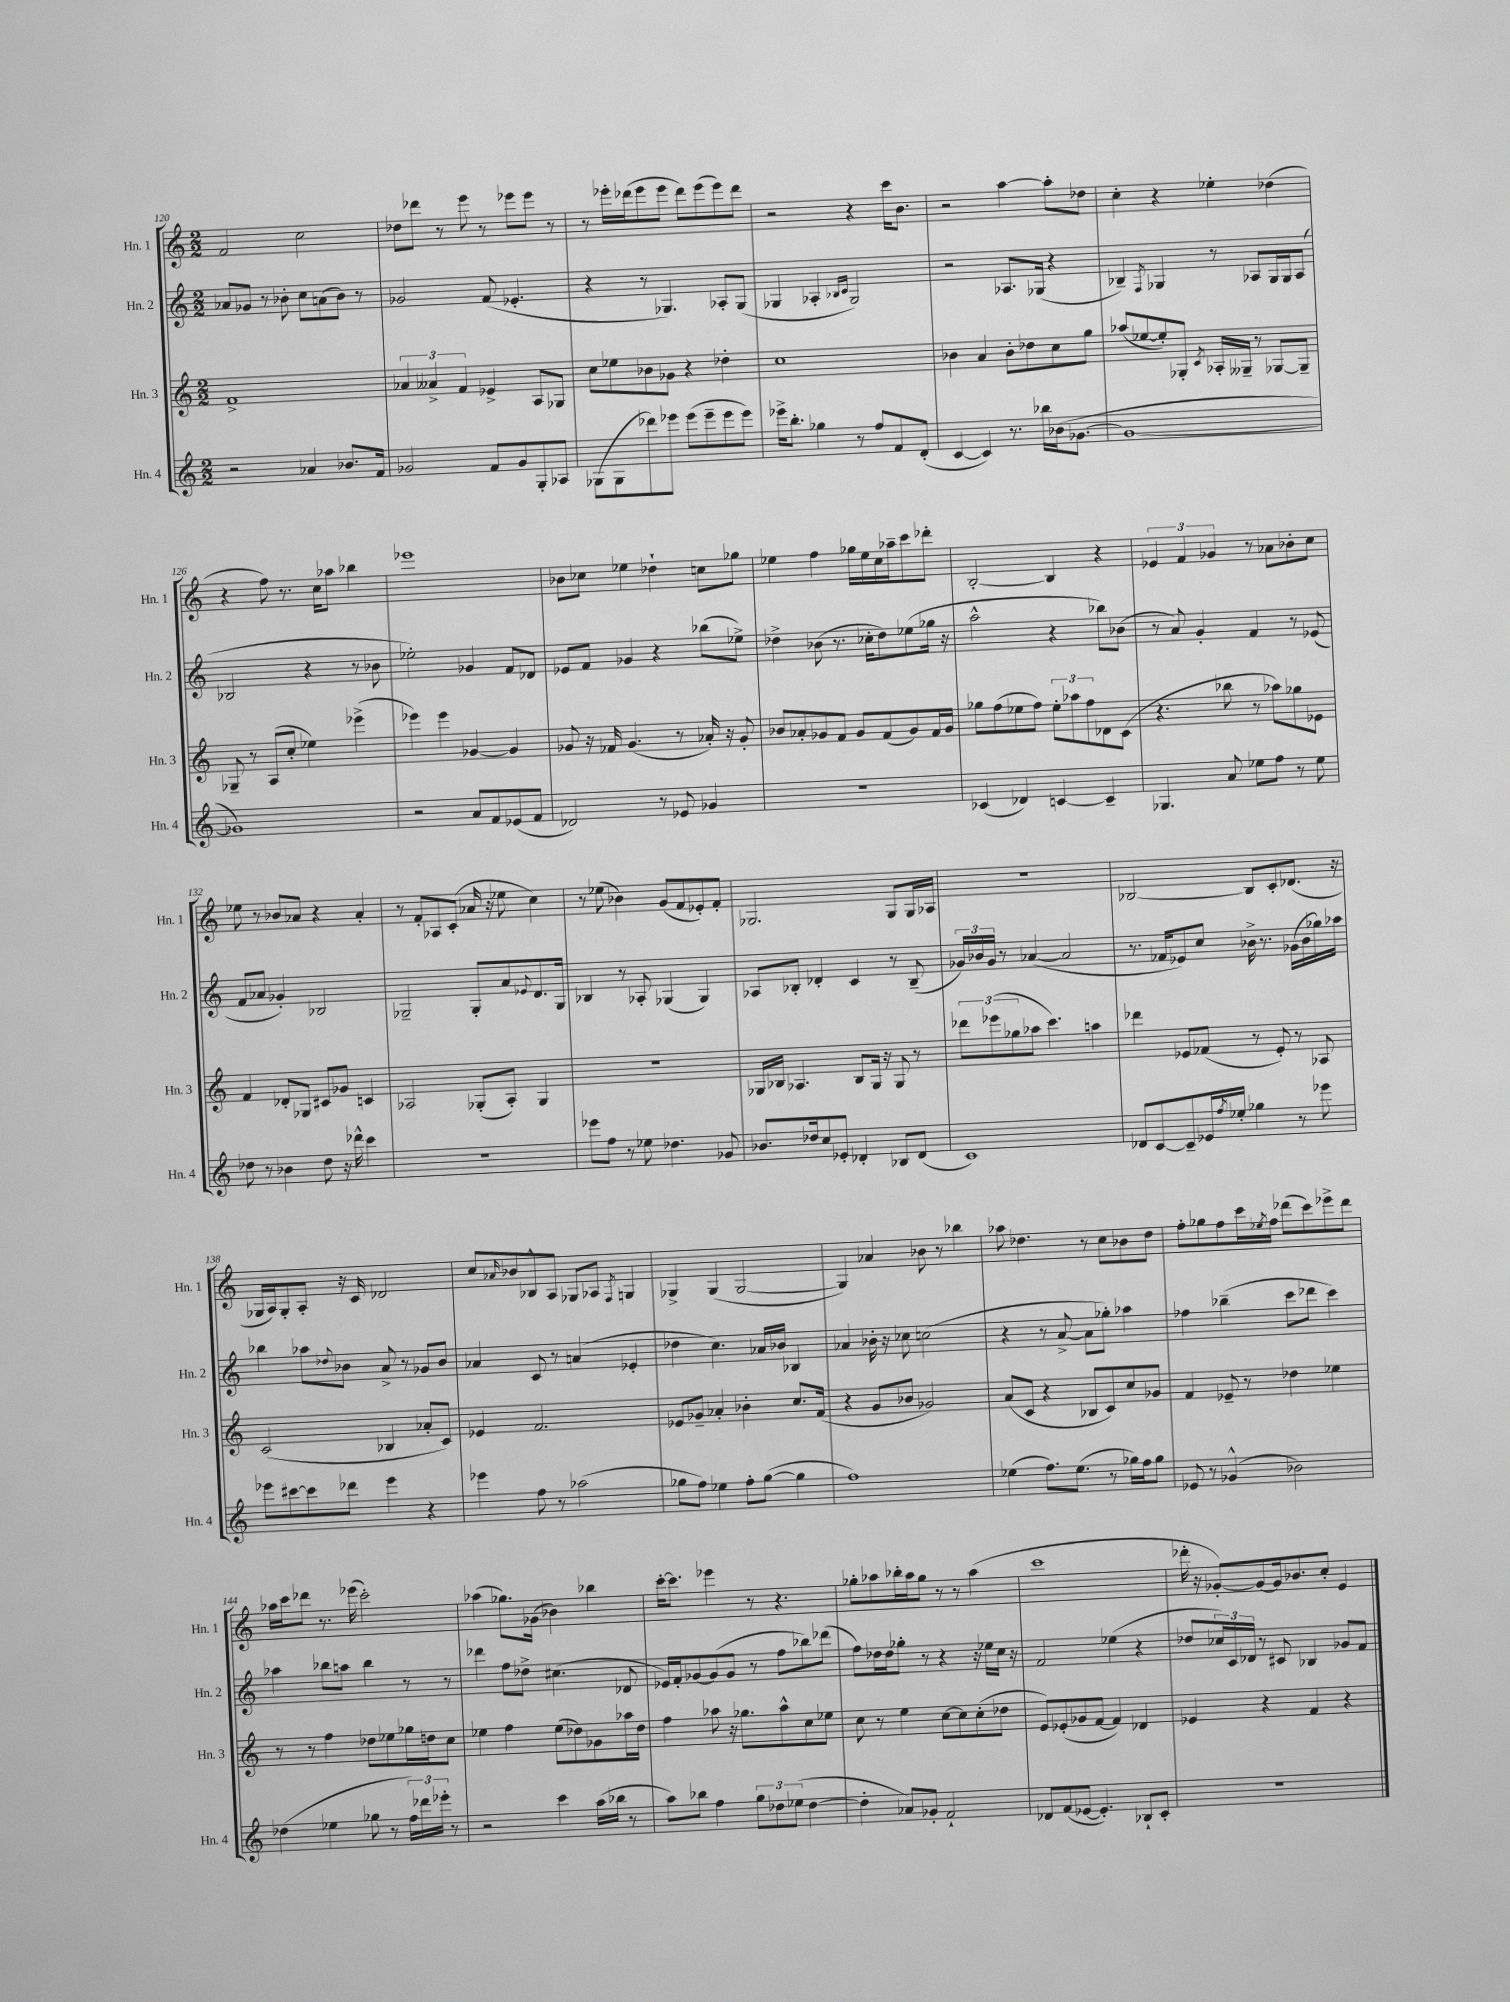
<<
\new StaffGroup <<
\new Staff = "s0" \with { instrumentName = "Hn. 1" shortInstrumentName = "Hn. 1" } {
    \clef treble \key c \major \numericTimeSignature \time 2/2
    f'2 c''2 |
    des''8 des'''8 r8 e'''8 r8 ees'''8 ees'''8 r8 |
    r8 ees'''16-. des'''16( ees'''8 ees'''8 des'''8) ees'''8( ees'''8) des'''8 |
    r2 r4 c'''16 b'8. |
    r2 a''4~ a''8-. des''8 |
    c''4-. r4 ees''4-. des''4( |
    r4 f''8) r8. c''16 aes''8 bes''4 |
    ees'''1 |
    bes'8 ces''8 ees''4 des''4-! c''8 ges''8 |
    ees''4 f''4 ges''16 ees''16 c''16 aes''16-- c'''8 des'''8-. |
    b2~-. b4 r4 |
    \tuplet 3/2 { ees'4 f'4 ges'4 } r8 aes'8 bes'8-. c''8 |
    ees''8 r8 bes'8 aes'8 r4 aes'4-. |
    r8 f'8-. aes8 c'8-.( aes'16 r16 ees''8 c''4) |
    r8 ees''8( bes'4) g'8( f'8 ees'8-.) f'8-. |
    ges2. ges8 ges16 aes16 |
    R1 |
    bes2~ bes8 c'8-. des'8.( r16 |
    ges16 a16) ges8-. a8-. r16 c'16 des'2 |
    c''8 \grace { aes'16 } bes'8 bes8-^ a8 ges8 aes8 \acciaccatura { f8 } g4 |
    ges4-> ges4( ges2~ |
    ges4) aes'4 bes'8 r8 bes''4 |
    aes''8 des''4. r8 c''8 bes'8 des''8 |
    f''8-. ges''8 f''8 c'''16 \acciaccatura { ees''8 } f''16 des'''8( c'''8) ees'''8-> des'''8 |
    aes''16 c'''16 des'''8 r8. ees'''16( c'''2-.) |
    aes''4( ges''8.) ges'16( bes'4) bes''4 |
    c'''16~-. c'''8. ees'''4 r8 r4. |
    ges''8-. aes''8 bes''16-. aes''16 ges''8 r8 r8 aes''4( |
    c'''1 |
    des'''16-. r16 ges'8~-.) ges'8~ ges'16 bes'8. c''8-. e'4 \bar "|." |
}
\new Staff = "s1" \with { instrumentName = "Hn. 2" shortInstrumentName = "Hn. 2" } {
    \clef treble \key c \major \numericTimeSignature \time 2/2
    aes'8 ges'8 r8 bes'8-. c''8 a'8( bes'8) r8 |
    ges'2 f'8( ees'4.-. |
    r4 r8 ges4.) aes8-. ges8( |
    ges4 aes4-. \grace { bes16 c'16 } ges2) |
    r2 aes8. ges16( r4 |
    bes4--) \acciaccatura { f8 } ges4 r8 aes8 ges16 ges16 aes8( |
    bes2 r4 r8 bes'8 |
    ees''2-.) ges'4 f'8 des'8 |
    ees'8 f'8 ges'4 r4 bes''8( ees''8->) |
    des''4-> bes'8( r8. ces''16-. des''8) ees''8( ges''16 r16 |
    a''2-^ r4 bes''8) bes'8( |
    r8 a'8) g'4-. f'4 r8 ees'8( |
    f'8 aes'8 ges'4-.) bes2 |
    ges2-- ges8-. a'8 \appoggiatura { ees'8 } d'8. ges16 |
    bes4 r8 aes8-. ges4( ges4) |
    aes8 bes8-. des'4-. c'4 r8 bes8--( |
    \tuplet 3/2 { ges'16) bes'16 ges'16 } r8 aes'4~( aes'2 |
    r8. fes'16 ees'8) c''8 bes'16-> r8. ges'16( bes'16 ges''16) aes''16 |
    bes''4 aes''8 \appoggiatura { des''8 } bes'8 a'8-> r8 ges'8 bes'8 |
    aes'4 c'8 r8 a'4( ees'4-. |
    des''4 c''4.) aes'16 bes'16 bes4 |
    aes'4 bes'16-. r16 ces''8 c''2( |
    r4 r8 a'8~-> a'8 ges''8-.) aes''4 |
    fes''4 bes''4--( c'''8 des'''8 c'''4) |
    aes''4 bes''8 a''8 bes''4 r8 r8 |
    des'''4 f''8 des''8-> cis''4.( des'8 |
    ees'16) f'16-. ges'8~ ges'8( ges'8 r8 f''8 bes''8) des'''8( |
    f''8) des''16 des''16 ges''8-. r8 r4 r16 ees''16 c''16 r16 |
    f'2 ees''4( r4 |
    des''8 \tuplet 3/2 { ces''16) c'16 des'16 } r8 cis'8 bes4 ges'8 f'8 \bar "|." |
}
\new Staff = "s2" \with { instrumentName = "Hn. 3" shortInstrumentName = "Hn. 3" } {
    \clef treble \key c \major \numericTimeSignature \time 2/2
    f'1-> |
    \tuplet 3/2 { aes'4 aeses'4-> f'4 } ees'4-> a8 ges8 |
    c''8 ees''8 bes'8 ges'8 r4 des''4-. |
    c''1 |
    bes'4 a'4 bes'8-. des''8 c''8 g''8 |
    aes''8( ees''8~ ees''8-.) ges8-. \acciaccatura { c'8 } aes16-. geses16-- r8 ges8~ ges8-- |
    ges8-- r8 a8( c''8-. ees''4) ees'''4->( |
    ees'''4) ees'''4 ges'4~ ges'4 |
    ges'8 r16 fes'16 ges'4.( r8 aes'16-.) r16 ges'8-. |
    bes'8 aes'8-. ges'8 f'8 ges'8 f'8( ges'8) f'16 ges'16 |
    ges''8 f''8( ees''8 f''8) \tuplet 3/2 { ees''8-. aes''8 f''8 } des'8 c'8( |
    r4. bes''8 r8 aes''8) ges''8 ees'8 |
    f'4 des'8-. ges8 cis'8 ges'8 c'4 |
    aes2 ges8-.( aes8-.) ges4 |
    R1 |
    ges16 bes16 aes4. bes8 ges16 r16 ges8 r8 |
    \tuplet 3/2 { des'''8 ees'''8( ges''8 } aes''8 c'''4.) a''4 |
    des'''4 ees'8 fes'8( r8 ees'8-.) r8 aes8 |
    c'2( bes4 aes'8-. c'8) |
    ees'4 f'2. |
    ees'8 ges'8-- aes'4-. bes'4-. c''8. f'16( |
    r4 g'8 bes'8 ges'2) |
    a'8( c'8 r4 bes8 c'8) c''8 ges'8 |
    f'4 ees'8-- r8 des''4 ees''4 |
    r8 r8 f''4 des''8 ees''8 ges''16 d''16 c''8 |
    ees''4 f''4 ees''8( des''8) ges'8 aes''16 des''16 |
    f''4 aes''8 r16 ges''8. aes''8-^ c''8 ees''8 |
    c''8 r8 e''4 c''8~ c''8 c''8-.( des''8 |
    e'8) ees'8-.( ges'8 f'8~ f'4) des'4 |
    ees'4 r4 f'4 r4 \bar "|." |
}
\new Staff = "s3" \with { instrumentName = "Hn. 4" shortInstrumentName = "Hn. 4" } {
    \clef treble \key c \major \numericTimeSignature \time 2/2
    r2 aes'4 bes'8. f'16 |
    ges'2 f'8 ges'8 g8-. aes8 |
    ges8( ges8 des'''8) ees'''8 ees'''8( ees'''8-- ees'''8 ees'''8) |
    ees'''16-> b''8.-. ges''4 r8 f''8 f'8 d'8-.( |
    c'4~ c'4) r8. bes''16 bes'16( ges'8.~ |
    ges'1~ |
    ges'1) |
    r2 a'8 f'8 ees'8( f'8 |
    des'2) r8 ees'8 ges'4 |
    r1 |
    ces'4( des'4) c'4~ c'4-- |
    ges4. a'8 ees''8 f''8 r8 ees''8 |
    des''8 r8 bes'4 des''8 r16 des'''16-^ c'''4 |
    R1 |
    ees'''8 f''8 r8 ees''8 des''4. ges'8 |
    bes'8. des''16 c''8 ees'8-. des'4-. bes8 des'8( |
    c'1) |
    des'8 c'8~ c'8-- ees'16 \acciaccatura { f''8 } ees''16-. ges''4 r8 ees'''8 |
    ees'''8 cis'''8~ cis'''8 des'''8 ees'''4 r4 |
    ees'''4 f''8 r8 aes''2( |
    ges''8 f''8) ees''4 f''8-. ges''8~( ges''4 |
    f''1) |
    ees''4( f''8.) ees''8.( r8 ges''16) f''16 ges''8 |
    ees'8 r8 ges'4-^( bes'2) |
    des''4( ees''4 ges''8 r8 \tuplet 3/2 { f''16) des'''16 ees'''16-. } r8 |
    r2 c'''4 a''16( bes''16 r8 |
    a''8) bes''8 f''4 \tuplet 3/2 { g''8 des''8 ees''8( } des''4~ |
    des''4-. aes'8) ges'8-. f'2-! |
    des'8 f'8( ees'8~ ees'4.-.) bes8-! c'8-. |
    R1 \bar "|." |
}
>>
>>
\layout { \context { \Score currentBarNumber = #120 } }
